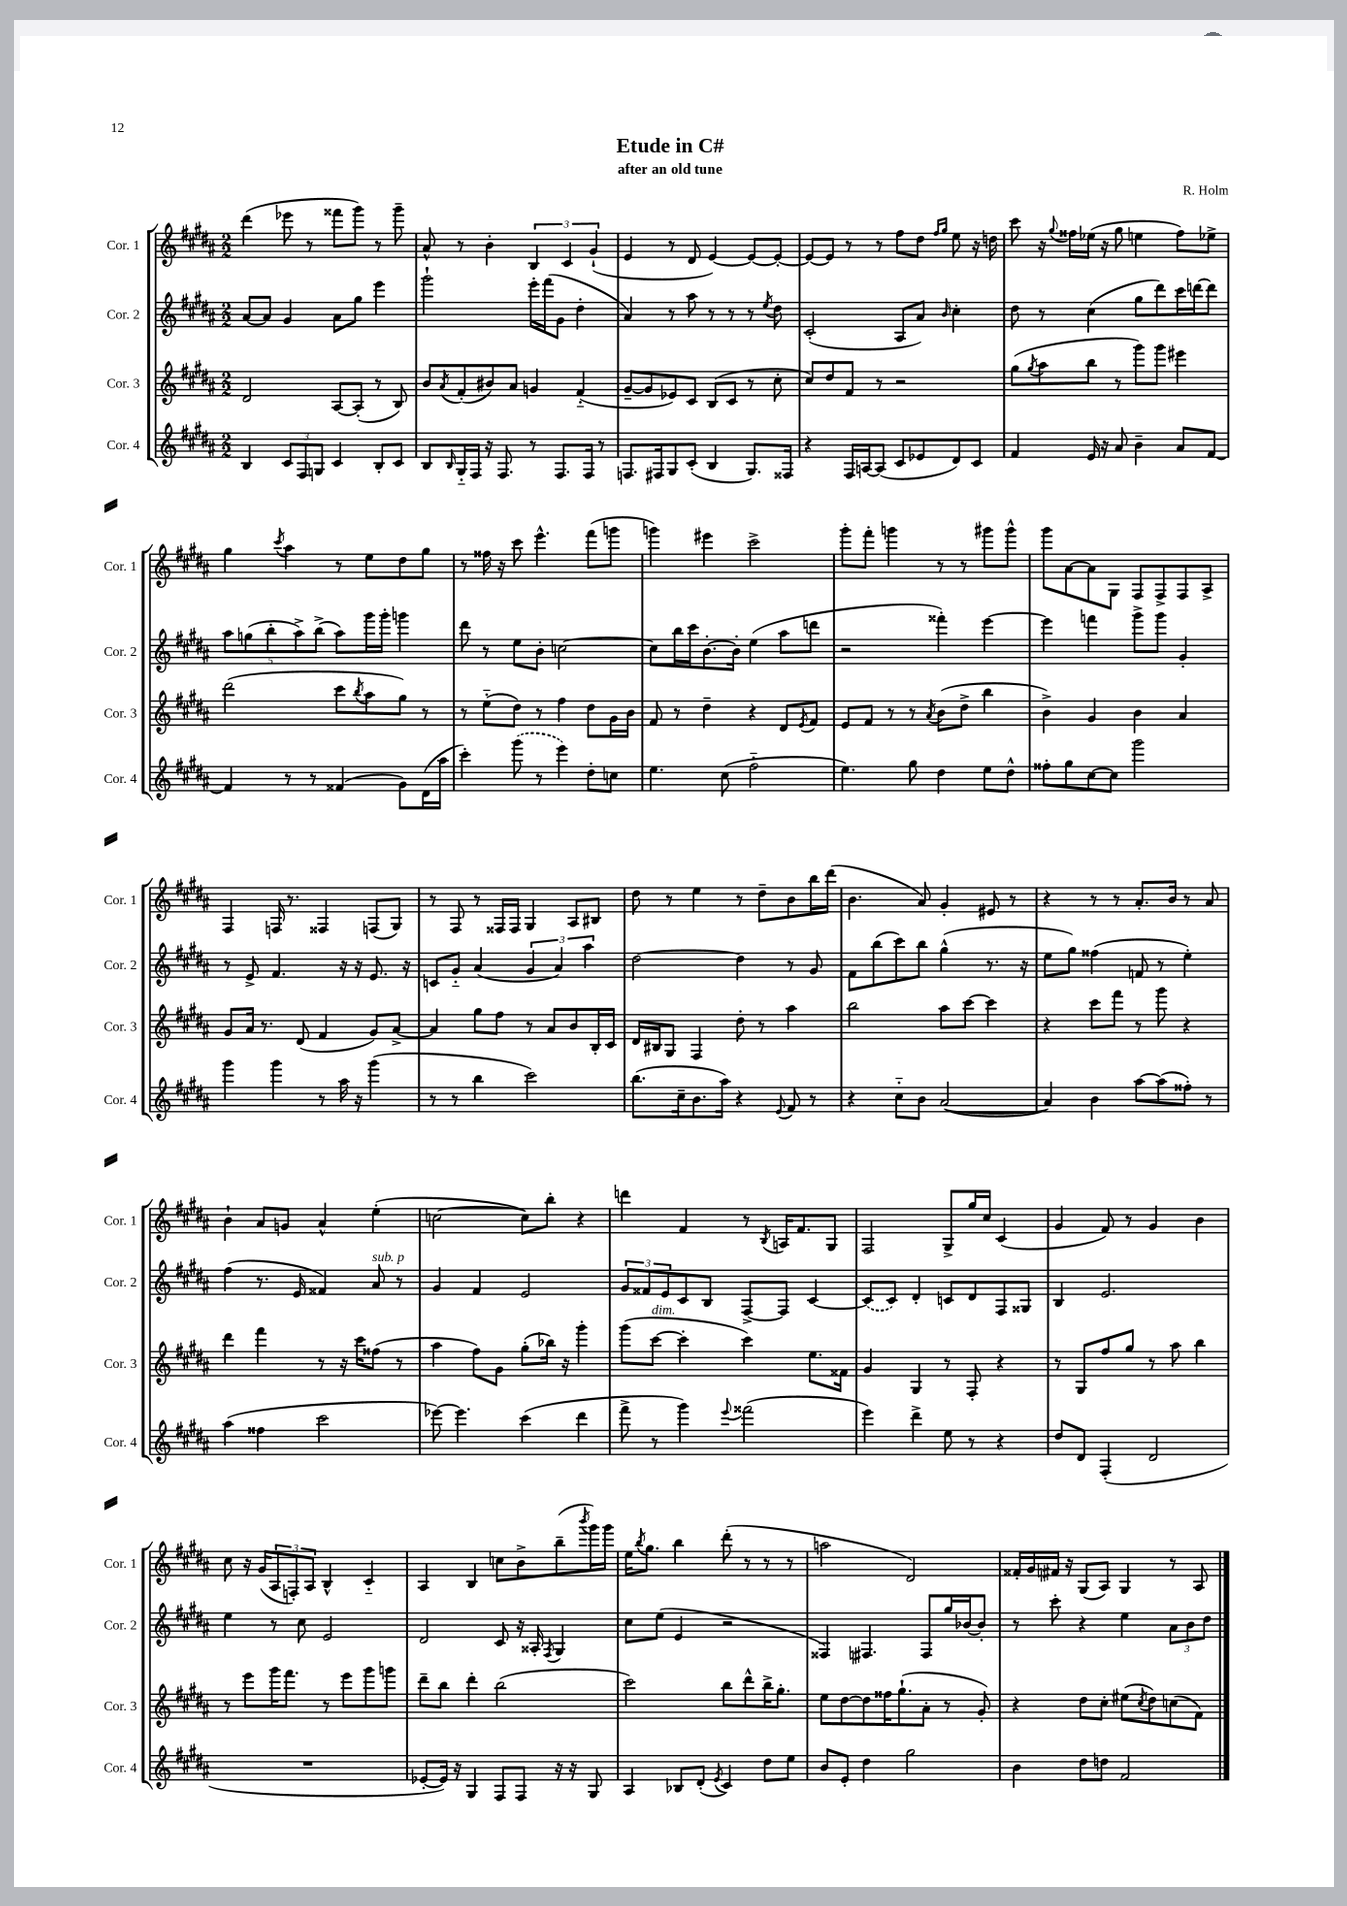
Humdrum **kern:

**kern	**kern	**kern	**kern
*part4	*part3	*part2	*part1
*staff4	*staff3	*staff2	*staff1
*I"Cor. 4	*I"Cor. 3	*I"Cor. 2	*I"Cor. 1
*I'Cor. 4	*I'Cor. 3	*I'Cor. 2	*I'Cor. 1
*clefG2	*clefG2	*clefG2	*clefG2
*k[f#c#g#d#a#]	*k[f#c#g#d#a#]	*k[f#c#g#d#a#]	*k[f#c#g#d#a#]
*M2/2	*M2/2	*M2/2	*M2/2
=1	=1	=1	=1
4B/	2d#/	[8a#/L	(4ddd#\
.	.	8a#/J]	.
12c#/L	.	4g#/	8eee-X\
12F#/	.	.	.
.	.	.	8r
12Gn/J	.	.	.
4c#/	[8A#/L	8a#\L	8fff##X\L
.	(8A#'/J]	8gg#\J	8ggg#\J)
8B'/L	8r	4eee\	8r
8c#/J	8B/)	.	8ggg#~\
=2	=2	=2	=2
8B/L	8b/L	2ggg#`\	8a#^^/
16qqB/	8qa#/	.	.
16G#/L	(8f#'/	.	8r
16F#/JJ	.	.	.
16r	8b#X/)	.	4b'\
8.F#/	.	.	.
.	8a#/J	.	.
8r	4gn/	16eee'\LL	6B/
.	.	(16fff#\J	.
8.F#/L	.	8g#\J	.
.	.	.	6c#/
.	(4f#/	4dd#'\	.
16F#/Jk	.	.	.
.	.	.	(6g#`/
8r	.	.	.
=3	=3	=3	=3
8.Fn/L	[8g#~/L	4a#/)	4e/
.	8g#/]	.	.
16F#X/k	.	.	.
8G#/	8e-X/)	8r	8r
(8c#'/J	8c#/J	8aa#\	8d#/
4B/	(8B/L	8r	[4e/)
.	8c#/J	8r	.
8.G#/L)	8r	8r	8e/L_
.	.	8qee/	.
.	8cc#'\	8dd#\	8e'/J_
16F##X/Jk	.	.	.
=4	=4	=4	=4
4r	8cc#/L)	(2c#'/	8e/L_
.	8dd#/	.	8e/J]
16F#/LL	8f#/J	.	8r
[16An/J	.	.	.
(8A/J]	8r	.	8r
8c#/L	2r	8A#/L	8ff#\L
8e-X/	.	8a#/J)	8dd#\J
.	.	.	16qqff#/LL
.	.	16qqb/	16qqgg#/JJ
8d#/)	.	4cc#'\	8ee\
8c#/J	.	.	16r
.	.	.	16ddn\
=5	=5	=5	=5
4f#/	(8gg#\L	8dd#\	8ccc#\
.	8qgg#/	.	.
.	8aa#\	8r	16r
.	.	.	8qqgg#/
.	.	.	16ff##X\LL
16e/	8bb\J	(4cc#\	(16ee-X\JJ
16r	.	.	16r
8a#/	8r	.	8gg#\
4b~\	8ggg#\L)	8gg#\L	4een\
.	8ggg#\J	8ddd#\)	.
8a#/L	4eee#X\	16ccc#\L	8ff##\L)
.	.	[16dddn\J	.
[8f#/J	.	8ddd\J]	8ee-X^\J
!!LO:LB:g=z
=6	=6	=6	=6
4f#/]	(2ddd#\	10aa#\L	4gg#\
.	.	(10ggn\	.
.	.	10bb'\	.
.	.	.	8qccc#/
8r	.	.	4aa#\
.	.	10aa#^\)	.
8r	.	.	.
.	.	(10bb^\J	.
(4f##X/	8ccc#\L	8aa#\L)	8r
.	8qbb/	.	.
.	8aa#\	16ggg#\L	8ee\L
.	.	16ggg#'\JJ	.
8g#\L)	8gg#\J)	4gggn\	8dd#\
(16d#\L	8r	.	8gg#\J
16aa#\JJ	.	.	.
=7	=7	=7	=7
4ccc#'\)	8r	8ddd#\	8r
.	(8ee\L	8r	16ff##X\
.	.	.	16r
(8ggg#\	8dd#\J)	8ee\L	8ccc#\
8r	8r	8b'\J	4.eee^^\
4eee\)	4ff#\	[2ccn\	.
8dd#'\L	8dd#\L	.	(8fff#\L
8ccn\J	16g#\L	.	8gggn\J
.	16b\JJ	.	.
=8	=8	=8	=8
4.ee\	8f#/	8cc\L]	4gggn\)
.	8r	16bb\L	.
.	.	16ccc#\J	.
.	4dd#~\	[8.b'\	4eee#X\
(8cc#\	.	.	.
.	.	16b'\Jk]	.
2ff#\	4r	(4ee\	2ccc#^\
.	8d#/L	8aa#\L	.
.	8qe/	.	.
.	8f#/J	8dddn\J	.
=9	=9	=9	=9
4.ee\)	8e/L	2r	8ggg#'\L
.	8f#/J	.	8fff#'\J
.	8r	.	4gggn\
8gg#\	8r	.	.
.	8qa#/	.	.
4dd#\	(8b\L	4fff##X'\)	8r
.	8dd#^\J	.	8r
8ee\L	4bb\	[4eee\	8ggg#X\L
8dd#^^\J	.	.	8ggg#^^\J
=10	=10	=10	=10
8ff##X'\L	4b^\)	4eee\]	8ggg#\L
8gg#\	.	.	[8a#\
[8cc#\	4g#/	4fffn\	8a#\]
8cc#\J]	.	.	8G#\J
2ggg#\	4b\	8ggg#^\L	8F#/L
.	.	8ggg#\J	8F#^/
.	4a#/	4g#'/	8F#/
.	.	.	8A#^/J
!!LO:LB:g=z
=11	=11	=11	=11
4ggg#\	8g#/L	8r	4F#/
.	16a#/Jk	8e^/	.
.	8.r	.	.
4ggg#\	.	4.f#/	16Fn/
.	.	.	8.r
.	(8d#/	.	.
8r	4f#/	.	4F##X/
16aa#\	.	16r	.
16r	.	16r	.
(4ggg#\	8g#/L)	8.e/	(8Fn/L
.	[8a#^/J	.	8G#/J)
.	.	16r	.
=12	=12	=12	=12
8r	4a#/]	8cn/L	8r
8r	.	8g#/J	8F#/
4bb\	8gg#\L	(4a#/	8r
.	8ff#\J	.	16F##X/LL
.	.	.	16F##/JJ
2ccc#\)	8r	6g#/	4G#/
.	8a#/L	.	.
.	.	6a#/)	.
.	8b/	.	8A#/L
.	.	6aa#\	.
.	16B'/L	.	8B#X/J
.	16c#/JJ	.	.
=13	=13	=13	=13
(8.bb\L	16d#/LL	[2dd#\	8dd#\
.	16B#X/J	.	.
.	8G#/J	.	8r
16cc#~\k	.	.	.
8.b\	4F#/	.	4ee\
16aa#\Jk)	.	.	.
4r	8dd#'\	4dd#\]	8r
.	8r	.	8dd#~\L
8qqe/	.	.	.
8f#/	4aa#\	8r	8b\
8r	.	8g#/	16bb\L
.	.	.	(16ddd#\JJ
=14	=14	=14	=14
4r	2bb\	8f#\L	4.b\
.	.	(8bb\	.
8cc#\L	.	8ccc#\)	.
8b\J	.	8bb\J	8a#/)
([2a#/	8aa#\L	(4gg#^^\	4g#'/
.	[8ccc#\J	.	.
.	4ccc#\]	8.r	8e#X/
.	.	.	8r
.	.	16r	.
=15	=15	=15	=15
4a#/])	4r	8ee\L	4r
.	.	8gg#\J)	.
4b\	8ccc#\L	(4ff##X\	8r
.	8fff#\J	.	8r
[8aa#\L	8r	8fn/	8.a#'/L
(8aa#\]	8ggg#\	8r	.
.	.	.	16b/Jk
8ff##X'\J)	4r	4ee'\)	8r
8r	.	.	8a#/
!!LO:LB:g=z
=16	=16	=16	=16
(4aa#\	4ddd#\	(4ff#\	4b`\
4ff##X\	4fff#\	8.r	8a#/L
.	.	.	8gn/J
.	.	16e/	.
2ccc#\	8r	4f##X/)	4a#^^/
.	16r	.	.
.	16ccc#\KL	.	.
!	!	!LO:TX:a:i:t=sub. p	!
.	(8ff##X\J	8a#/	(4ee'\
.	8r	8r	.
=17	=17	=17	=17
[8eee-X\)	4aa#\	4g#/	[2ccn\
4.eee-\]	.	.	.
.	8ff#\L)	4f#/	.
.	8g#\J	.	.
(4ccc#\	(8gg#'\L	2e/	8cc\L])
.	16bb-X\Jk)	.	8bb'\J
.	16r	.	.
4ddd#\	4ggg#'\	.	4r
=18	=18	=18	=18
8fff#^\	(8ggg#\L	12g#/L	4dddn\
.	.	12f##X/	.
!	!LO:TX:a:i:t=dim.	!	!
8r	[8ccc#\J	.	.
.	.	12e/	.
4ggg#\)	4ccc#'\]	8c#/	4f#/
.	.	8B/J	.
8qqeee/	.	.	.
(2fff##X\	4ccc#\)	[8F#^/L	8r
.	.	.	8qB/
.	.	8F#/J]	16An/KL
.	.	.	8.f#/
.	8.ee\L	[4c#/	.
.	.	.	8G#/J
.	16f##X\Jk	.	.
=19	=19	=19	=19
4eee\)	4g#/	(8c#/L]	2F#/
.	.	8c#/J)	.
4ddd#^\	4G#/	4d#'/	.
8ee\	8r	8cn/L	8G#^/L
8r	8F#'/	8d#/	16gg#/L
.	.	.	16cc#/JJ
4r	4r	8F#/	(4c#/
.	.	8G##X/J	.
=20	=20	=20	=20
8dd#/L	8r	4B/	4g#/
8d#/J	8G#/L	.	.
(4F#'/	8ff#/	2.e/	8f#/)
.	8gg#/J	.	8r
2d#/	8r	.	4g#/
.	8aa#\	.	.
.	4bb\	.	4b\
!!LO:LB:g=z
=21	=21	=21	=21
1r	8r	4ee\	8cc#\
.	8eee\L	.	16r
.	.	.	(16g#/KL
.	16ggg#\K	8r	12A#/
.	8.fff#\J	.	.
.	.	.	12Fn'/)
.	.	8cc#\	.
.	.	.	12A#/J
.	8r	2e/	4B^^/
.	8eee\L	.	.
.	8ggg#\	.	4c#/
.	8gggn\J	.	.
=22	=22	=22	=22
[8e-X'/L	8ddd#~\L	2d#/	4A#/
16e-/Jk])	8bb\J	.	.
16r	.	.	.
4G#/	4ddd#'\	.	4B/
8F#/L	(2bb\	8c#/	8ccn\L
8F#/J	.	16r	8b^\
.	.	16A##X'/	.
.	.	8qF#/	.
16r	.	4G#/	(8bb~\
16r	.	.	.
.	.	.	8qbbb/
8G#/	.	.	16ggg#\L)
.	.	.	16ggg#\JJ
=23	=23	=23	=23
4A#/	2ccc#\)	8cc#\L	16ee\KL
.	.	.	8qbb/
.	.	.	8.gg#\J
.	.	(8ee\J	.
8B-X/L	.	4e/	4bb\
(8d#'/J	.	.	.
8qe/	.	.	.
4c#/)	8bb\L	2r	(8ddd#'\
.	8ddd#^^\	.	8r
8dd#\L	16bb^\K	.	8r
.	8.gg#'\J	.	.
8ee\J	.	.	8r
=24	=24	=24	=24
8b/L	8ee\L	4F##X/)	2aan\
8e'/J	[8dd#\	.	.
4dd#\	8dd#\]	4.F#X/	.
.	16ff##X\K	.	.
.	(8.gg#`\	.	.
2gg#\	.	.	2d#/)
.	8a#'\J	8F#/L	.
.	8r	16gg#/L	.
.	.	[16b-X/J	.
.	8g#'/)	8b-'/J]	.
=25	=25	=25	=25
4b\	4r	8r	16f##X'/LL
.	.	.	16g#/
.	.	8ccc#'\	16f#X/JJ
.	.	.	16r
8dd#\L	8dd#\L	4r	(8G#/L
8ddn\J	8cc#'\J	.	8A#/J)
2f#/	(8ee#X\L	4ee\	4G#/
.	8qcc#/	.	.
.	8dd#\)	.	.
.	(8ccn\	12a#\L	8r
.	.	12b\	.
.	8f#\J)	.	8A#/
.	.	12dd#\J	.
==	==	==	==
*-	*-	*-	*-
